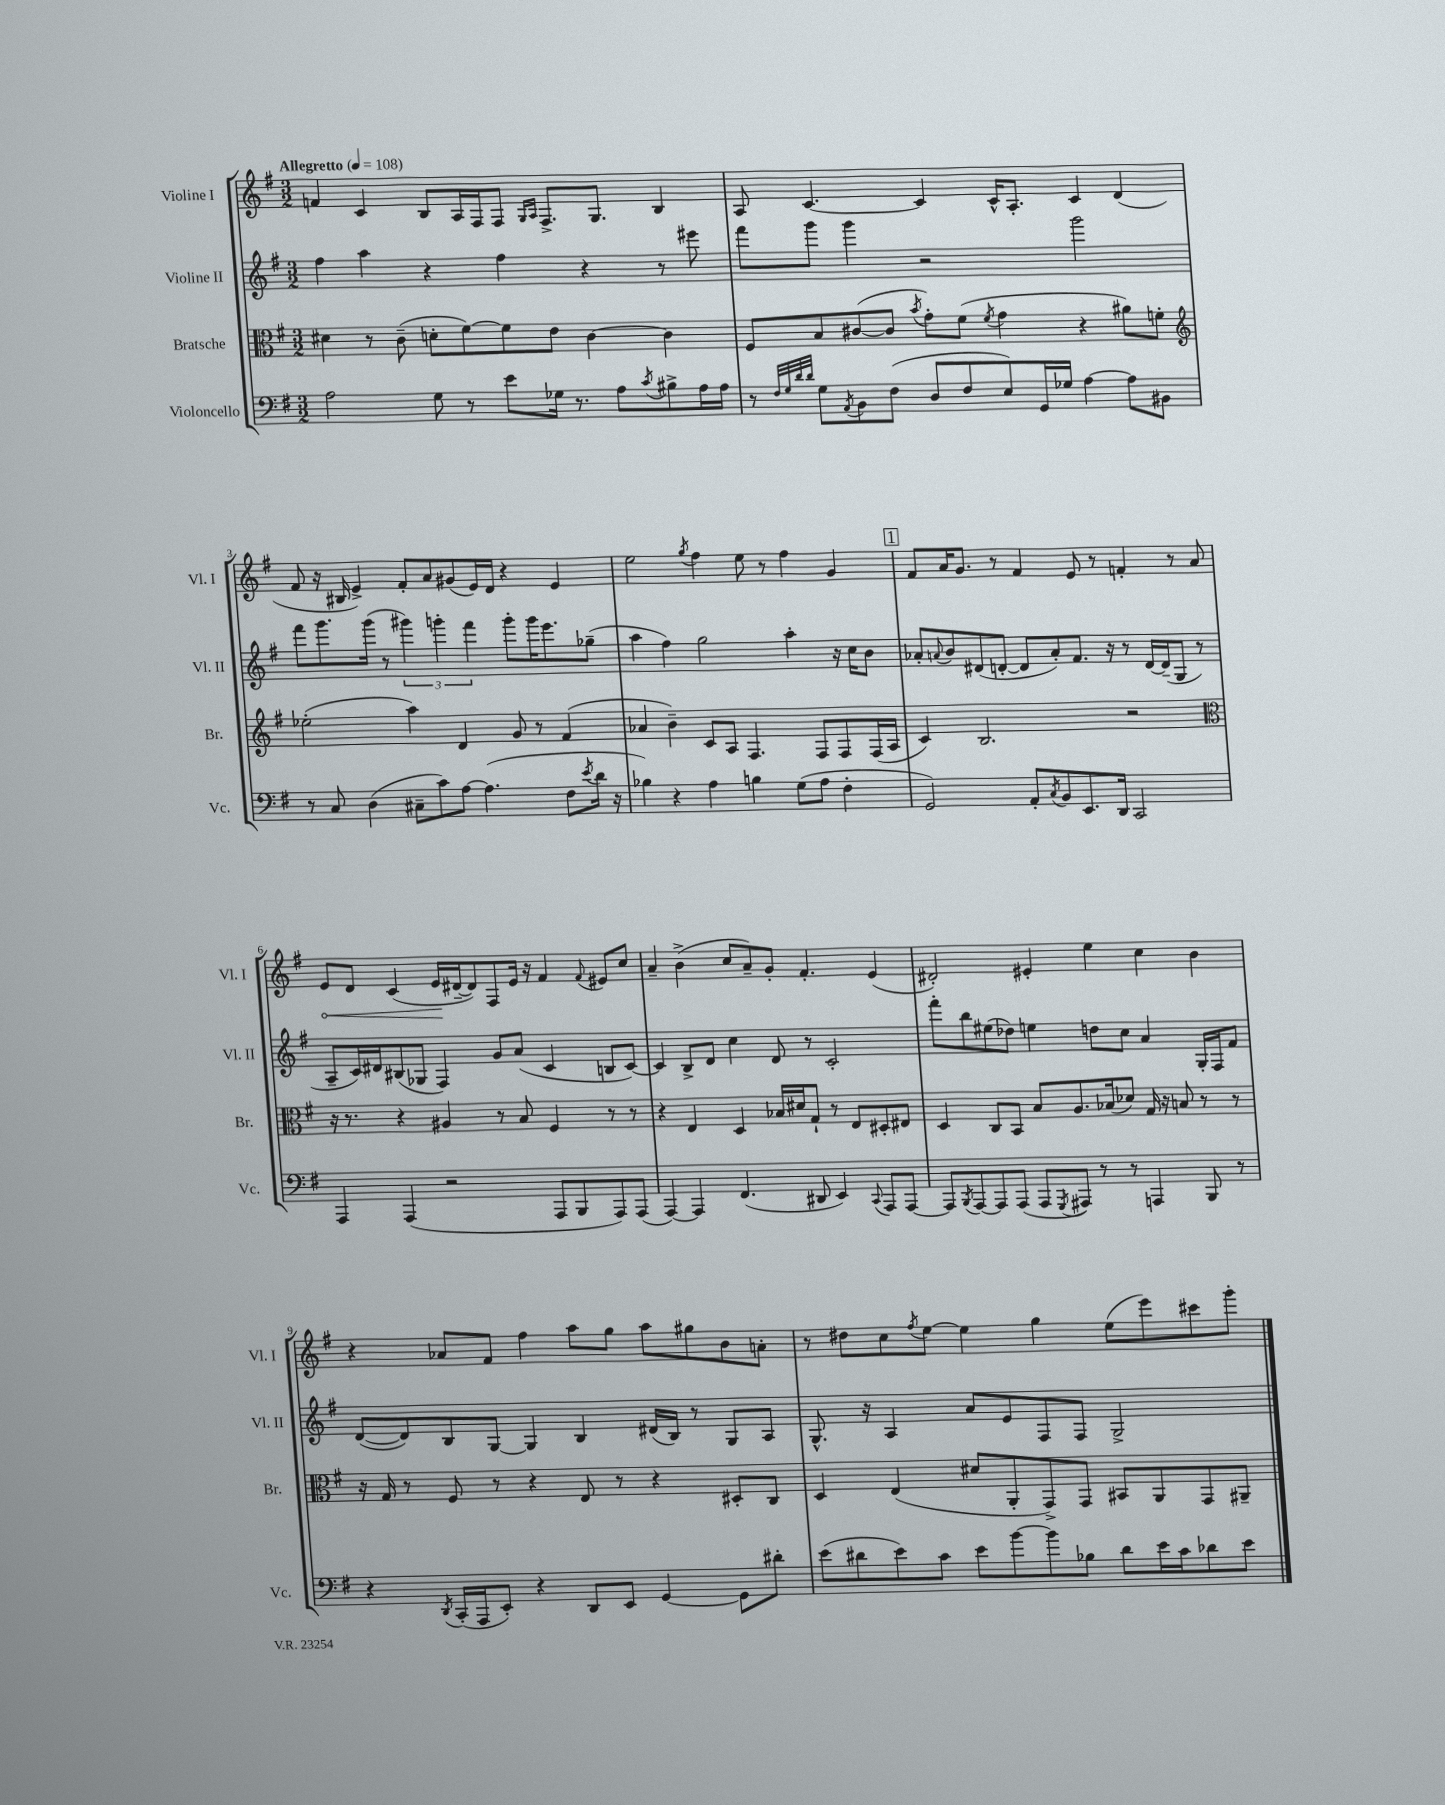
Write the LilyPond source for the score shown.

<<
\new StaffGroup <<
\new Staff = "s0" \with { instrumentName = "Violine I" shortInstrumentName = "Vl. I" } {
    \clef treble \key g \major \numericTimeSignature \time 3/2 \tempo "Allegretto" 4 = 108
    f'4 c'4 b8 a16 fis16 fis8 \grace { g16 a16 } fis8.-> g8. b4 |
    a8 c'4.~ c'4 c'16-^ a8.-. c'4 d'4( |
    fis'8 r16 bis16 e'4->) fis'8-. a'8 gis'8( e'16) d'16 r4 e'4 |
    e''2 \acciaccatura { g''8 } fis''4 e''8 r8 fis''4 g'4 |
    \mark \markup { \box "1" } fis'8 a'16 g'8. r8 fis'4 e'8 r8 f'4-. r8 a'8 |
    \once \override Hairpin.circled-tip = ##t e'8\< d'8 c'4( e'16\! dis'16~-- dis'8) fis8 e'16 r16 fis'4 \appoggiatura { fis'8 } eis'8 c''8 |
    a'4-- b'4->( c''8 a'8--) g'8-. fis'4.-. e'4( |
    dis'2-.) eis'4-. e''4 c''4 b'4 |
    r4 aes'8 fis'8 fis''4 a''8 g''8 a''8 gis''8 b'8 a'8-. |
    r8 dis''8 c''8 \acciaccatura { fis''8 } e''8~ e''4 g''4 e''8( e'''8) cis'''8 g'''8-. \bar "|." |
}
\new Staff = "s1" \with { instrumentName = "Violine II" shortInstrumentName = "Vl. II" } {
    \clef treble \key g \major \numericTimeSignature \time 3/2
    fis''4 a''4 r4 fis''4 r4 r8 eis'''8 |
    fis'''8 g'''8 g'''4 r2 g'''2 |
    fis'''8 g'''8. g'''16( r8 \tuplet 3/2 { gis'''4) g'''4-. fis'''4 } g'''8-. g'''16 e'''8. ges''8--( |
    a''4 fis''4) g''2 a''4-. r16 c''16 b'8 |
    \mark \markup { \box "1" } aes'8-. \appoggiatura { a'8 } b'8 dis'8( d'8~-. d'8 a'8-.) fis'8. r16 r8 d'16~ d'16--( g8 r8 |
    a8-- c'16) dis'16 bis8( ges8 fis4) g'8 a'8( c'4 b8 c'8~) |
    c'4 b8-> d'8 c''4 d'8 r8 c'2-. |
    fis'''8-. b''8 eis''8( des''8) e''4 d''8 c''8 a'4 g16-. fis16 fis'8 |
    d'8~( d'8) b8 g8~ g4 b4 dis'16( b16) r8 g8 a8 |
    g8.-^ r16 a4 a'8 e'8 fis8 fis8 g2-> \bar "|." |
}
\new Staff = "s2" \with { instrumentName = "Bratsche" shortInstrumentName = "Br." } {
    \clef alto \key g \major \numericTimeSignature \time 3/2
    dis'4 r8 c'8--( d'8-. fis'8~) fis'8 e'8 c'4~ c'4 |
    fis8 b8 cis'8~( cis'8 \acciaccatura { b'8 } g'8-.) fis'8( \acciaccatura { fis'8 } g'4 r4 ais'8) f'8-. |
    \clef treble ees''2-.( a''4) d'4 g'8 r8 fis'4( |
    aes'4 b'4--) c'8 a8 fis4. fis8 fis8 fis16( a16 |
    \mark \markup { \box "1" } c'4) b2. r2 |
    \clef alto r16 r8. r4 ais4 r8 b8 fis4 r8 r8 |
    r4 e4 d4 bes16 dis'16 g8-! r8 e8 dis8-. eis8 |
    d4 c8 b,8 b8 a8. bes16( des'8) g16 r16 b8 r8 r8 |
    r16 g16 r8 fis8 r8 r4 e8 r8 r4 dis8-. c8 |
    d4 e4( dis'8 a,8-. g,8->) g,8 bis,8 a,8 g,8 ais,8-- \bar "|." |
}
\new Staff = "s3" \with { instrumentName = "Violoncello" shortInstrumentName = "Vc." } {
    \clef bass \key g \major \numericTimeSignature \time 3/2
    a2 g8 r8 e'8 ges16 r8. a8 \acciaccatura { c'8 } bis8-> a16 a16 |
    r8 \grace { fis32 g32 d'32 d'32 } g8 \acciaccatura { a,8 } b,8 fis8( d8 fis8 e8) g,16 ges16 a4~ a8 bis,8 |
    r8 c8 d4( cis8-- c'8) a8~ a4.( fis8 \acciaccatura { e'8 } d'16 r16 |
    bes4) r4 a4 b4 g8( a8 fis4-. |
    \mark \markup { \box "1" } g,2) a,8-. \acciaccatura { c8 } b,8 e,8. d,16 c,2 |
    a,,4 a,,4( r2 a,,8 b,,8 a,,8) a,,8( |
    a,,4~) a,,4 fis,4.( dis,8 e,4) \appoggiatura { c,8 } a,,8 a,,8~ |
    a,,8 \acciaccatura { b,,8 } a,,8~ a,,8 a,,8( a,,8 \acciaccatura { g,,8 } ais,,8) r8 r8 a,,4 b,,8 r8 |
    r4 \acciaccatura { d,8 } c,16-.( a,,16 e,8-.) r4 d,8 e,8 g,4~ g,8 dis'8-. |
    e'8( dis'8 e'8) c'8 e'8 b'8~ b'8 bes8 dis'8 e'16 c'16 des'8 e'8 \bar "|." |
}
>>
>>
